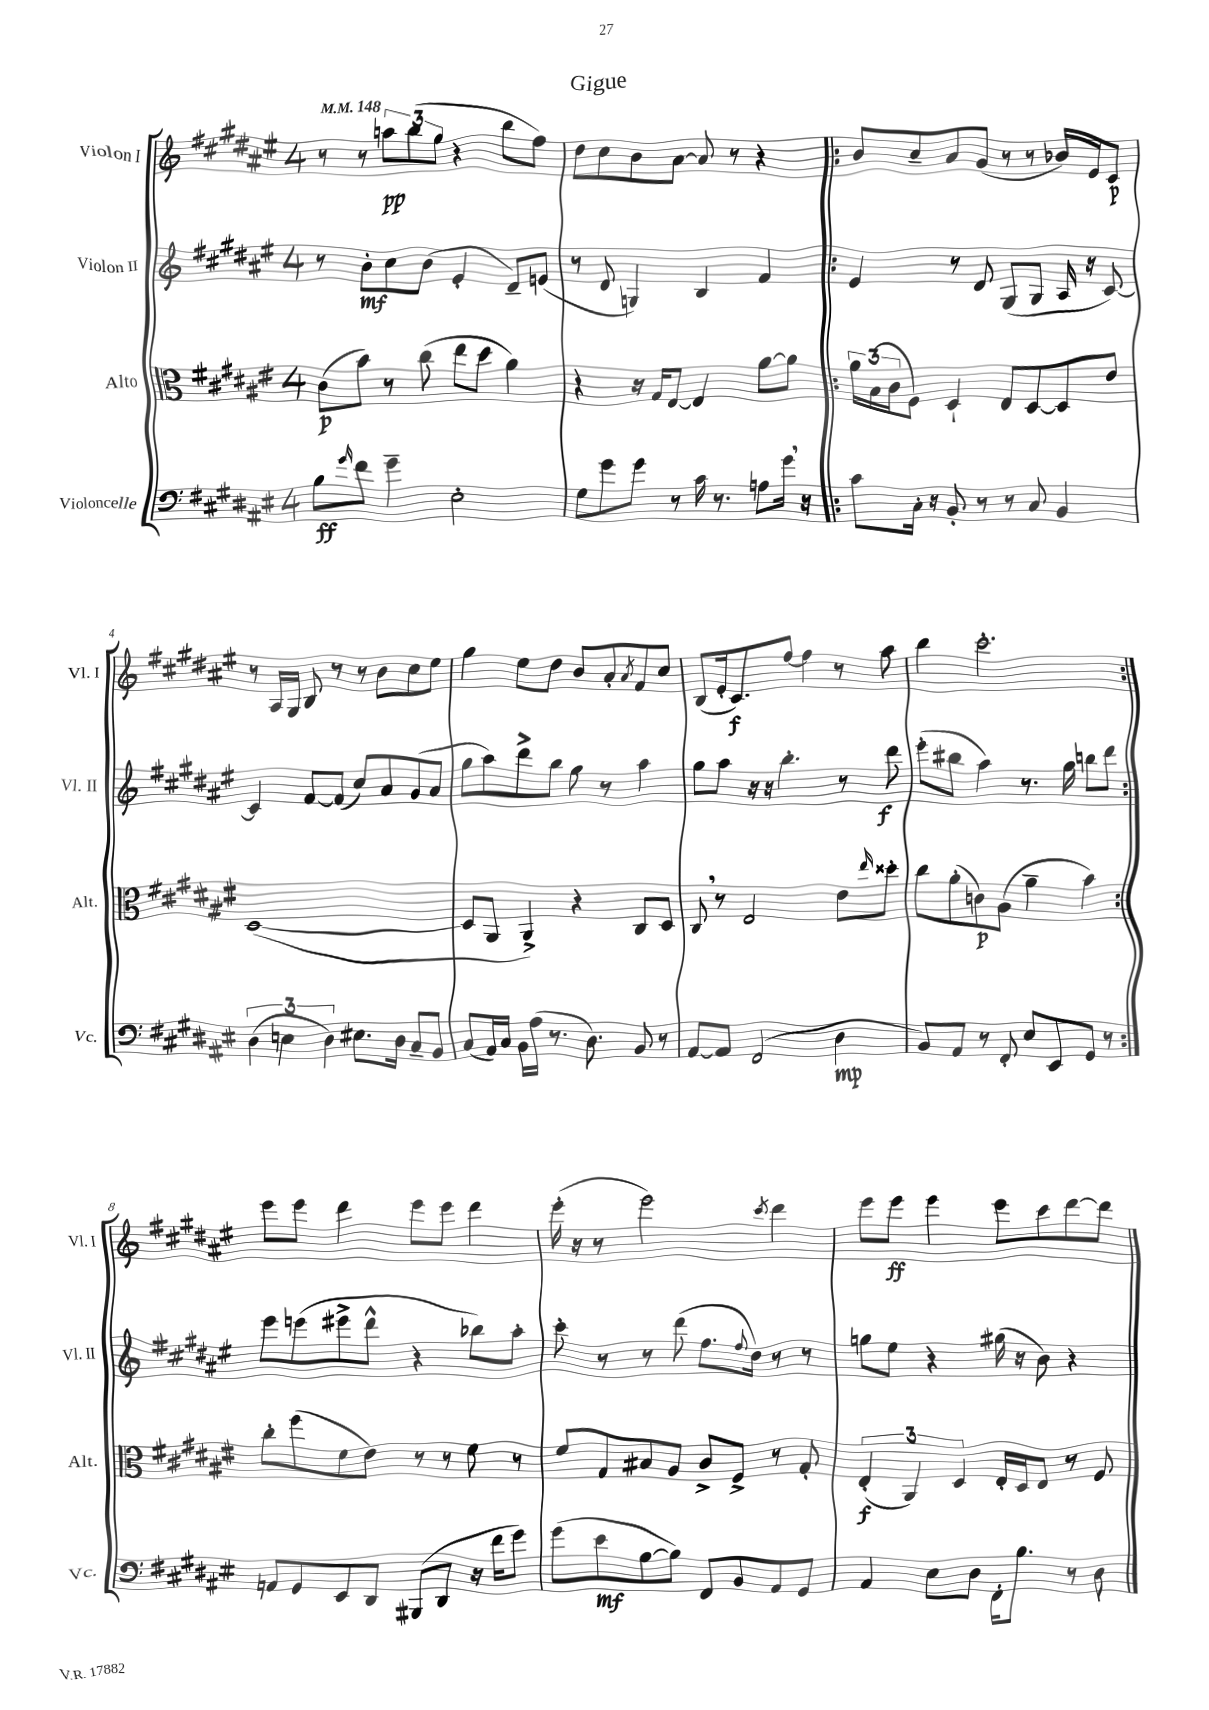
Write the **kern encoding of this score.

**kern	**dynam	**kern	**dynam	**kern	**dynam	**kern	**dynam
*part4	*part4	*part3	*part3	*part2	*part2	*part1	*part1
*staff4	*staff4	*staff3	*staff3	*staff2	*staff2	*staff1	*staff1
*I"Violoncelle	*	*I"Alto	*	*I"Violon II	*	*I"Violon I	*
*I'Vc.	*	*I'Alt.	*	*I'Vl. II	*	*I'Vl. I	*
*clefF4	*	*clefC3	*	*clefG2	*	*clefG2	*
*k[f#c#g#d#a#e#]	*	*k[f#c#g#d#a#e#]	*	*k[f#c#g#d#a#e#]	*	*k[f#c#g#d#a#e#]	*
*M4/4	*	*M4/4	*	*M4/4	*	*M4/4	*
*MM148	*	*MM148	*	*MM148	*	*MM148	*
=1	=1	=1	=1	=1	=1	=1	=1
8B\L	ff	(8c#\L	p	8r	.	8r	.
16qqg#/	.	.	.	.	.	.	.
8f#\J	.	8b\J)	.	8b'\L	mf	8r	.
4g#~\	.	8r	.	8cc#\	.	12aan\L	pp
.	.	.	.	.	.	(12bb\	.
.	.	(8cc#\	.	(8b\J	.	.	.
.	.	.	.	.	.	12gg#\J	.
2E#'\	.	8ee#\L	.	4e#'/	.	4r	.
.	.	8dd#\J	.	.	.	.	.
.	.	4a#\)	.	8d#~/L)	.	8bb\L	.
.	.	.	.	(8en/J	.	8ff#\J)	.
=2	=2	=2	=2	=2	=2	=2	=2
8G#\L	.	4r	.	8r	.	8dd#\L	.
8g#\	.	.	.	8d#/	.	8cc#\	.
8g#\J	.	16r	.	4Gn/)	.	8b\	.
.	.	16G#/KL	.	.	.	.	.
8r	.	[8E#/J	.	.	.	[8a#\J	.
16c#\	.	4E#/]	.	4B/	.	8a#/]	.
8.r	.	.	.	.	.	.	.
.	.	.	.	.	.	8r	.
8An\L	.	[8a#\L	.	4f#/	.	4r	.
16g#,\Jk	.	8a#\J]	.	.	.	.	.
16r	.	.	.	.	.	.	.
=3!|:	=3!|:	=3!|:	=3!|:	=3!|:	=3!|:	=3!|:	=3!|:
8c#\L	.	24a#\LL	.	4e#/	.	8b/L	.
.	.	(24B\	.	.	.	.	.
.	.	24c#\J	.	.	.	.	.
16C#'\Jk	.	8F#\J)	.	.	.	8cc#~/	.
16r	.	.	.	.	.	.	.
8BB'/	.	4D#`/	.	8r	.	8a#/	.
8r	.	.	.	8d#/	.	(8g#/J	.
8r	.	8E#/L	.	(8G#/L	.	8r	.
8C#/	.	[8D#/	.	8G#/J	.	8r	.
4BB/	.	8D#/]	.	16A#/	.	16b-X/LL)	.
.	.	.	.	16r	.	16e#/J	.
.	.	8e#/J	.	[8c#/)	.	8c#/J	p
!!LO:LB:g=z
=4	=4	=4	=4	=4	=4	=4	=4
(6D#\	.	([1D#	.	4c#/]	.	8r	.
.	.	.	.	.	.	16A#/LL	.
6En\	.	.	.	.	.	.	.
.	.	.	.	.	.	16G#/JJ	.
.	.	.	.	[8f#/L	.	8B/	.
6D#\)	.	.	.	.	.	.	.
.	.	.	.	(8f#/J]	.	8r	.
8.E#X\L	.	.	.	8cc#/L)	.	8r	.
.	.	.	.	8a#/	.	8b\L	.
16D#\Jk	.	.	.	.	.	.	.
8C#~/L	.	.	.	(8g#/	.	8cc#\	.
8BB/J	.	.	.	8a#/J	.	8ee#\J	.
=5	=5	=5	=5	=5	=5	=5	=5
(8C#/L	.	8D#/L]	.	8gg#\L	.	4gg#\	.
16AA#/L)	.	8AA#/J	.	8aa#\)	.	.	.
16C#/JJ	.	.	.	.	.	.	.
16BB\LL	.	4AA#^/)	.	8ddd#^\	.	8ee#\L	.
(16A#\JJ	.	.	.	.	.	.	.
8.r	.	.	.	8bb\J	.	8dd#\J	.
.	.	4r	.	8gg#\	.	8b/L	.
8.D#\)	.	.	.	.	.	.	.
.	.	.	.	8r	.	8a#'/	.
.	.	.	.	.	.	8qa#/	.
8BB/	.	8C#/L	.	4aa#\	.	8f#/	.
8r	.	8D#/J	.	.	.	8cc#/J	.
=6	=6	=6	=6	=6	=6	=6	=6
[8AA#/L	.	8C#,/	.	8gg#\L	.	(8B/L	.
8AA#/J]	.	8r	.	8aa#\J	.	16e#'/k	.
.	.	.	.	.	.	8.c#/)	f
(2FF#/	.	2E#/	.	16r	.	.	.
.	.	.	.	16r	.	.	.
.	.	.	.	4.bb'\	.	[8ff#/J	.
.	.	.	.	.	.	4ff#\]	.
4D#\	mp	8e#\L	.	8r	.	8r	.
.	.	16qqee#/	.	.	.	.	.
.	.	8dd##X'\J	.	8ddd#\	f	8aa#\	.
=7	=7	=7	=7	=7	=7	=7	=7
8BB/L)	.	8cc#\L	.	(8eee#'\L	.	4bb\	.
8AA#/J	.	(8a#'\	.	8bb#X\J	.	.	.
8r	.	8cn\)	p	4aa#\)	.	2.ccc#'\	.
8FF#'/	.	(8A#\J	.	.	.	.	.
8E#/L	.	4a#~\	.	8.r	.	.	.
8EE#/	.	.	.	.	.	.	.
.	.	.	.	16gg#\	.	.	.
8GG#/J	.	4b\)	.	8bbn\L	.	.	.
8r	.	.	.	8ddd#\J	.	.	.
!!LO:LB:g=z
=8:|!	=8:|!	=8:|!	=8:|!	=8:|!	=8:|!	=8:|!	=8:|!
8AAn/L	.	8cc#'\L	.	8eee#\L	.	8eee#\L	.
8GG#/	.	(8ff#\	.	(8eeen\	.	8eee#\J	.
8EE#/	.	8f#\	.	8eee#X^\	.	4ddd#\	.
8DD#/J	.	8e#\J)	.	8ddd#^^\J	.	.	.
(8BBB#X/L	.	8r	.	4r	.	8eee#\L	.
8DD#/J	.	8r	.	.	.	8eee#\J	.
16r	.	8f#\	.	8bb-X\L)	.	4ddd#\	.
16f#\KL	.	.	.	.	.	.	.
8g#\J)	.	8r	.	8aa#'\J	.	.	.
=9	=9	=9	=9	=9	=9	=9	=9
(8g#\L	.	8f#/L	.	8ccc#'\	.	(16eee#'\	.
.	.	.	.	.	.	16r	.
8e#\	mf	8G#/	.	8r	.	8r	.
[8B\	.	8B#X/	.	8r	.	2eee#\)	.
8B\J])	.	8A#/J	.	(8ddd#\	.	.	.
8FF#/L	.	8c#^/L	.	8.ff#\L	.	.	.
8BB/	.	8F#^/J	.	.	.	.	.
.	.	.	.	8qqff#/	.	.	.
.	.	.	.	16dd#\Jk)	.	.	.
.	.	.	.	.	.	8qccc#/	.
8AA#/	.	8r	.	8r	.	4ddd#\	.
8GG#/J	.	8G#'/	.	8r	.	.	.
=10	=10	=10	=10	=10	=10	=10	=10
4AA#/	.	(6E#'/	f	8ggn\L	.	8eee#\L	.
.	.	.	.	8ee#\J	.	8eee#\J	ff
.	.	6AA#/)	.	.	.	.	.
8E#\L	.	.	.	4r	.	4eee#\	.
.	.	6D#/	.	.	.	.	.
8D#\J	.	.	.	.	.	.	.
16FF#'\KL	.	16E#'/LL	.	(16gg#X\	.	8eee#\L	.
8.B\J	.	16D#/J	.	16r	.	.	.
.	.	8E#/J	.	8b\)	.	8ccc#\	.
8r	.	8r	.	4r	.	[8ddd#\	.
8D#\	.	8F#/	.	.	.	8ddd#\J]	.
==	==	==	==	==	==	==	==
*-	*-	*-	*-	*-	*-	*-	*-
